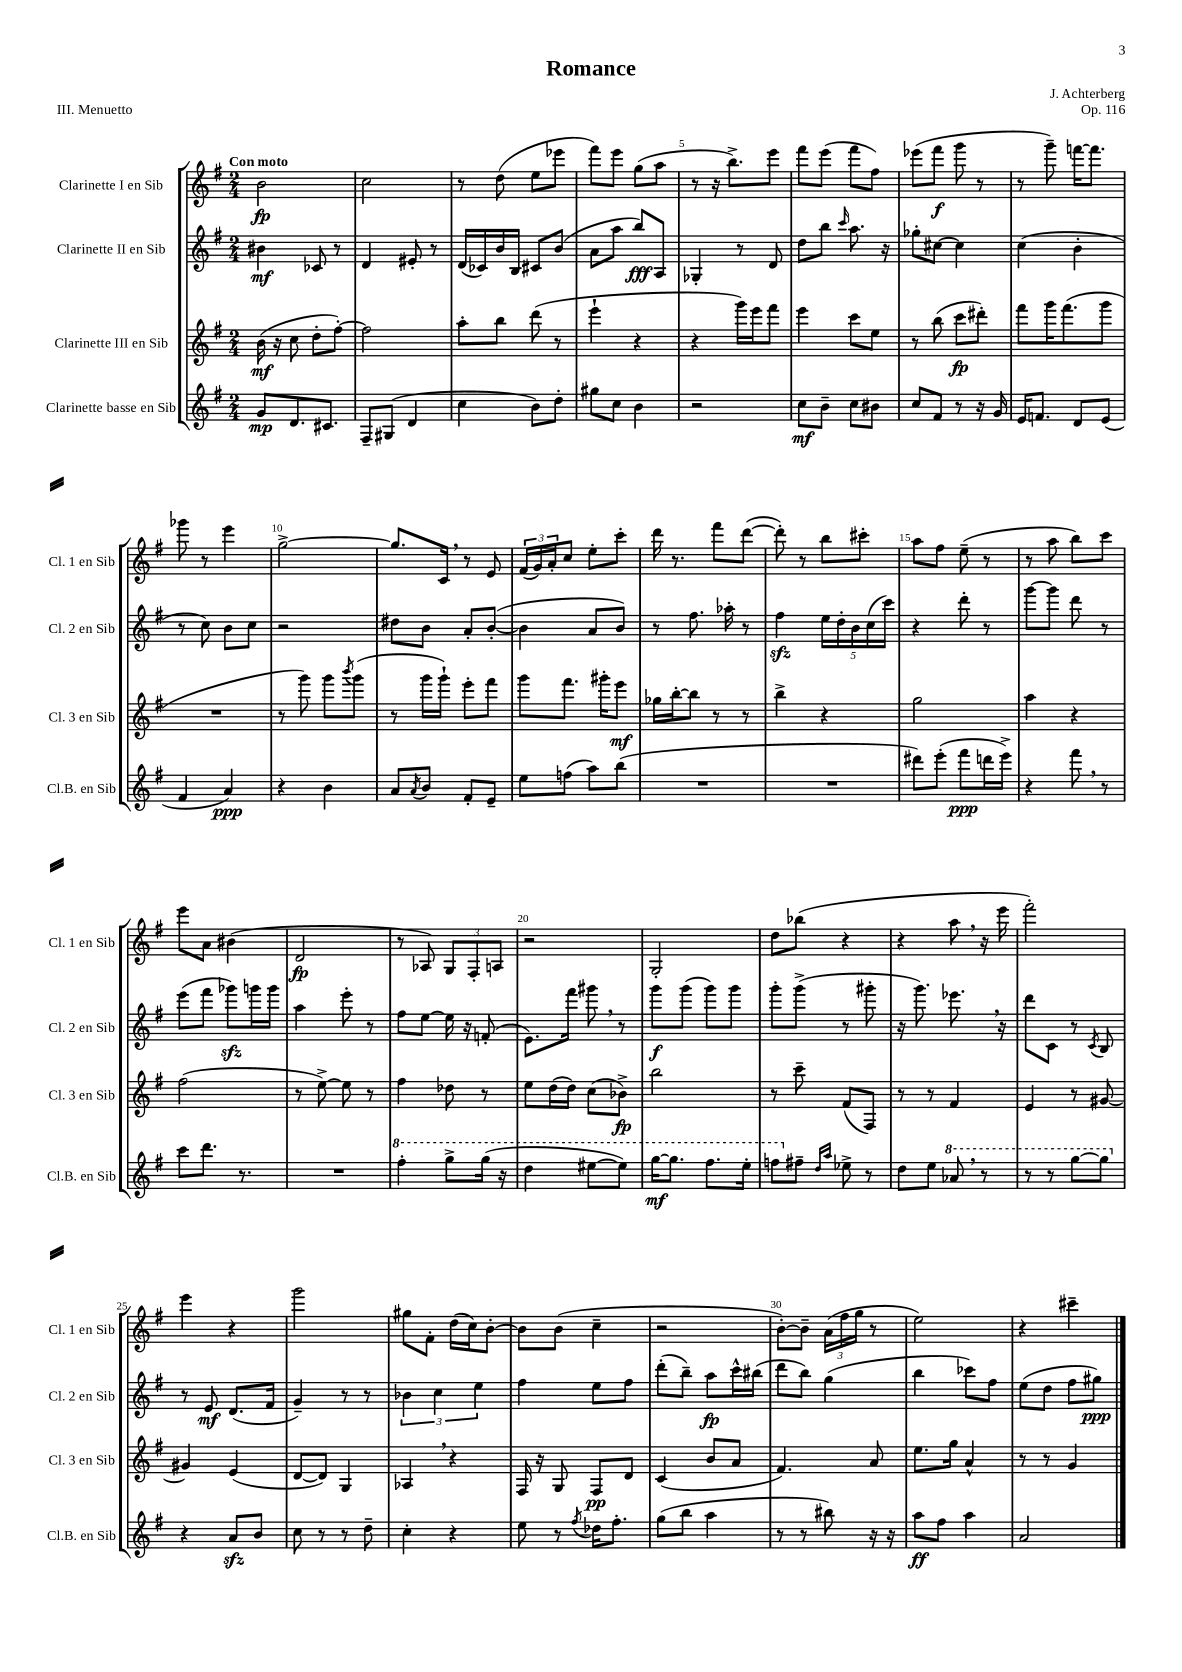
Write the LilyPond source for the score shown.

\header { title = "Romance" composer = "J. Achterberg" opus = "Op. 116" piece = "III. Menuetto" }
<<
\new StaffGroup <<
\new Staff = "s0" \with { instrumentName = "Clarinette I en Sib" shortInstrumentName = "Cl. 1 en Sib" } {
    \clef treble \key g \major \numericTimeSignature \time 2/4 \tempo "Con moto"
    b'2\fp |
    c''2 |
    r8 d''8( e''8 ees'''8 |
    fis'''8) e'''8 g''8( a''8 |
    r8 r16 b''8.->) e'''8 |
    fis'''8 e'''8( fis'''8 fis''8) |
    ees'''8( fis'''8\f g'''8 r8 |
    r8 g'''8--) f'''16~ f'''8. |
    ges'''8 r8 e'''4 |
    g''2~-> |
    g''8. c'16 \breathe r8 e'8 |
    \tuplet 3/2 { fis'16( g'16) a'16-. } c''8 e''8-. c'''8-. |
    d'''16 r8. fis'''8 d'''8~( |
    d'''8-.) r8 b''8 cis'''8-. |
    a''8 fis''8 e''8--( r8 |
    r8 a''8 b''8) c'''8 |
    e'''8 a'8 bis'4( |
    d'2\fp |
    r8 aes8) \tuplet 3/2 { g8 fis8-. a8 } |
    r2 |
    g2-. |
    d''8 bes''8( r4 |
    r4 a''8 \breathe r16 e'''16 |
    fis'''2-.) |
    e'''4 r4 |
    g'''2 |
    gis''8 fis'8-. d''16( c''16) b'8~-. |
    b'8 b'8( c''4-- |
    r2 |
    b'8~-.) b'8-- \tuplet 3/2 { a'16( fis''16 g''16 } r8 |
    e''2) |
    r4 cis'''4-- \bar "|." |
}
\new Staff = "s1" \with { instrumentName = "Clarinette II en Sib" shortInstrumentName = "Cl. 2 en Sib" } {
    \clef treble \key g \major \numericTimeSignature \time 2/4
    bis'4\mf ces'8 r8 |
    d'4 eis'8-. r8 |
    d'16( ces'16) b'16 b16 cis'8 b'8( |
    a'8 a''8 b''8\fff) a8 |
    ges4-. r8 d'8 |
    d''8 b''8 \grace { c'''16 } a''8. r16 |
    ges''8-. cis''8~ cis''4 |
    c''4( b'4-. |
    r8 c''8) b'8 c''8 |
    r2 |
    dis''8 b'8 a'8-. b'8~-.( |
    b'4 a'8 b'8) |
    r8 fis''8. aes''16-. r8 |
    fis''4\sfz \tuplet 5/4 { e''16 d''16-. b'16 c''16( c'''16) } |
    r4 d'''8-. r8 |
    g'''8~ g'''8 d'''8 r8 |
    e'''8( fis'''8 ges'''8\sfz) g'''16 g'''16 |
    a''4 e'''8-. r8 |
    fis''8 e''8~ e''16 r16 f'8-.( |
    e'8.) fis'''16 gis'''8 \breathe r8 |
    g'''8\f g'''8( g'''8) g'''8 |
    g'''8-. g'''8->( r8 gis'''8-. |
    r16 g'''8.) ees'''8. \breathe r16 |
    d'''8 c'8 r8 \acciaccatura { c'8 } b8 |
    r8 e'8\mf d'8.( fis'16 |
    g'4--) r8 r8 |
    \tuplet 3/2 { bes'4 c''4 e''4 } |
    fis''4 e''8 fis''8 |
    d'''8-.( b''8--) a''8\fp c'''16-^ bis''16( |
    d'''8 b''8) g''4( |
    b''4 ces'''8) fis''8 |
    e''8( d''8 fis''8 gis''8\ppp) \bar "|." |
}
\new Staff = "s2" \with { instrumentName = "Clarinette III en Sib" shortInstrumentName = "Cl. 3 en Sib" } {
    \clef treble \key g \major \numericTimeSignature \time 2/4
    b'16\mf( r16 c''8 d''8-. fis''8~-.) |
    fis''2 |
    a''8-. b''8 d'''8( r8 |
    e'''4-! r4 |
    r4 g'''16) e'''16 fis'''8 |
    e'''4 c'''8 e''8 |
    r8 b''8( c'''8\fp dis'''8-.) |
    fis'''8 g'''16 fis'''8.( g'''8 |
    R2 |
    r8 g'''8) g'''8 \acciaccatura { b'''8 } g'''8( |
    r8 g'''16 g'''16-!) e'''8-. fis'''8 |
    g'''8 fis'''8. gis'''16-. e'''8\mf |
    ges''16 b''16~-. b''8 r8 r8 |
    b''4-> r4 |
    g''2 |
    a''4 r4 |
    fis''2( |
    r8 e''8~->) e''8 r8 |
    fis''4 des''8 r8 |
    e''8 d''16( d''16) c''8( bes'8->\fp) |
    b''2 |
    r8 c'''8-- fis'8( fis8) |
    r8 r8 fis'4 |
    e'4 r8 gis'8~ |
    gis'4 e'4( |
    d'8~ d'8) g4 |
    aes4 \breathe r4 |
    fis16 r16 g8 fis8\pp d'8 |
    c'4( b'8 a'8 |
    fis'4.) a'8 |
    e''8. g''16 a'4-^ |
    r8 r8 g'4 \bar "|." |
}
\new Staff = "s3" \with { instrumentName = "Clarinette basse en Sib" shortInstrumentName = "Cl.B. en Sib" } {
    \clef treble \key g \major \numericTimeSignature \time 2/4
    g'8\mp d'8. cis'8. |
    fis8-- gis8( d'4 |
    c''4 b'8) d''8-. |
    gis''8 c''8 b'4 |
    r2 |
    c''8\mf b'8-- c''8 bis'8 |
    c''8 fis'8 r8 r16 g'16 |
    e'16 f'8. d'8 e'8( |
    fis'4 a'4\ppp) |
    r4 b'4 |
    a'8 \acciaccatura { a'8 } b'8 fis'8-. e'8-- |
    e''8 f''8( a''8) b''8( |
    R2 |
    R2 |
    dis'''8) e'''8-.( fis'''8\ppp d'''16 e'''16->) |
    r4 fis'''8 \breathe r8 |
    c'''8 d'''8. r8. |
    R2 |
    \ottava #1 fis'''4-. g'''8-> g'''16( r16 |
    d'''4 eis'''8~ eis'''8) |
    g'''16~\mf g'''8. fis'''8. e'''16-. |
    f'''8 \ottava #0 fis''!8-- \grace { d''16 a''16 } ees''8-> r8 |
    d''8 e''8 \ottava #1 aes''8 \breathe r8 |
    r8 r8 g'''8~ g'''8 \ottava #0 |
    r4 a'8\sfz b'8 |
    c''8 r8 r8 d''8-- |
    c''4-. r4 |
    e''8 r8 \acciaccatura { fis''8 } des''16 fis''8.-. |
    g''8( b''8 a''4 |
    r8 r8 bis''8) r16 r16 |
    a''8\ff fis''8 a''4 |
    a'2 \bar "|." |
}
>>
>>
\layout { \context { \Score \override BarNumber.break-visibility = ##(#f #t #t) barNumberVisibility = #(every-nth-bar-number-visible 5) } }
